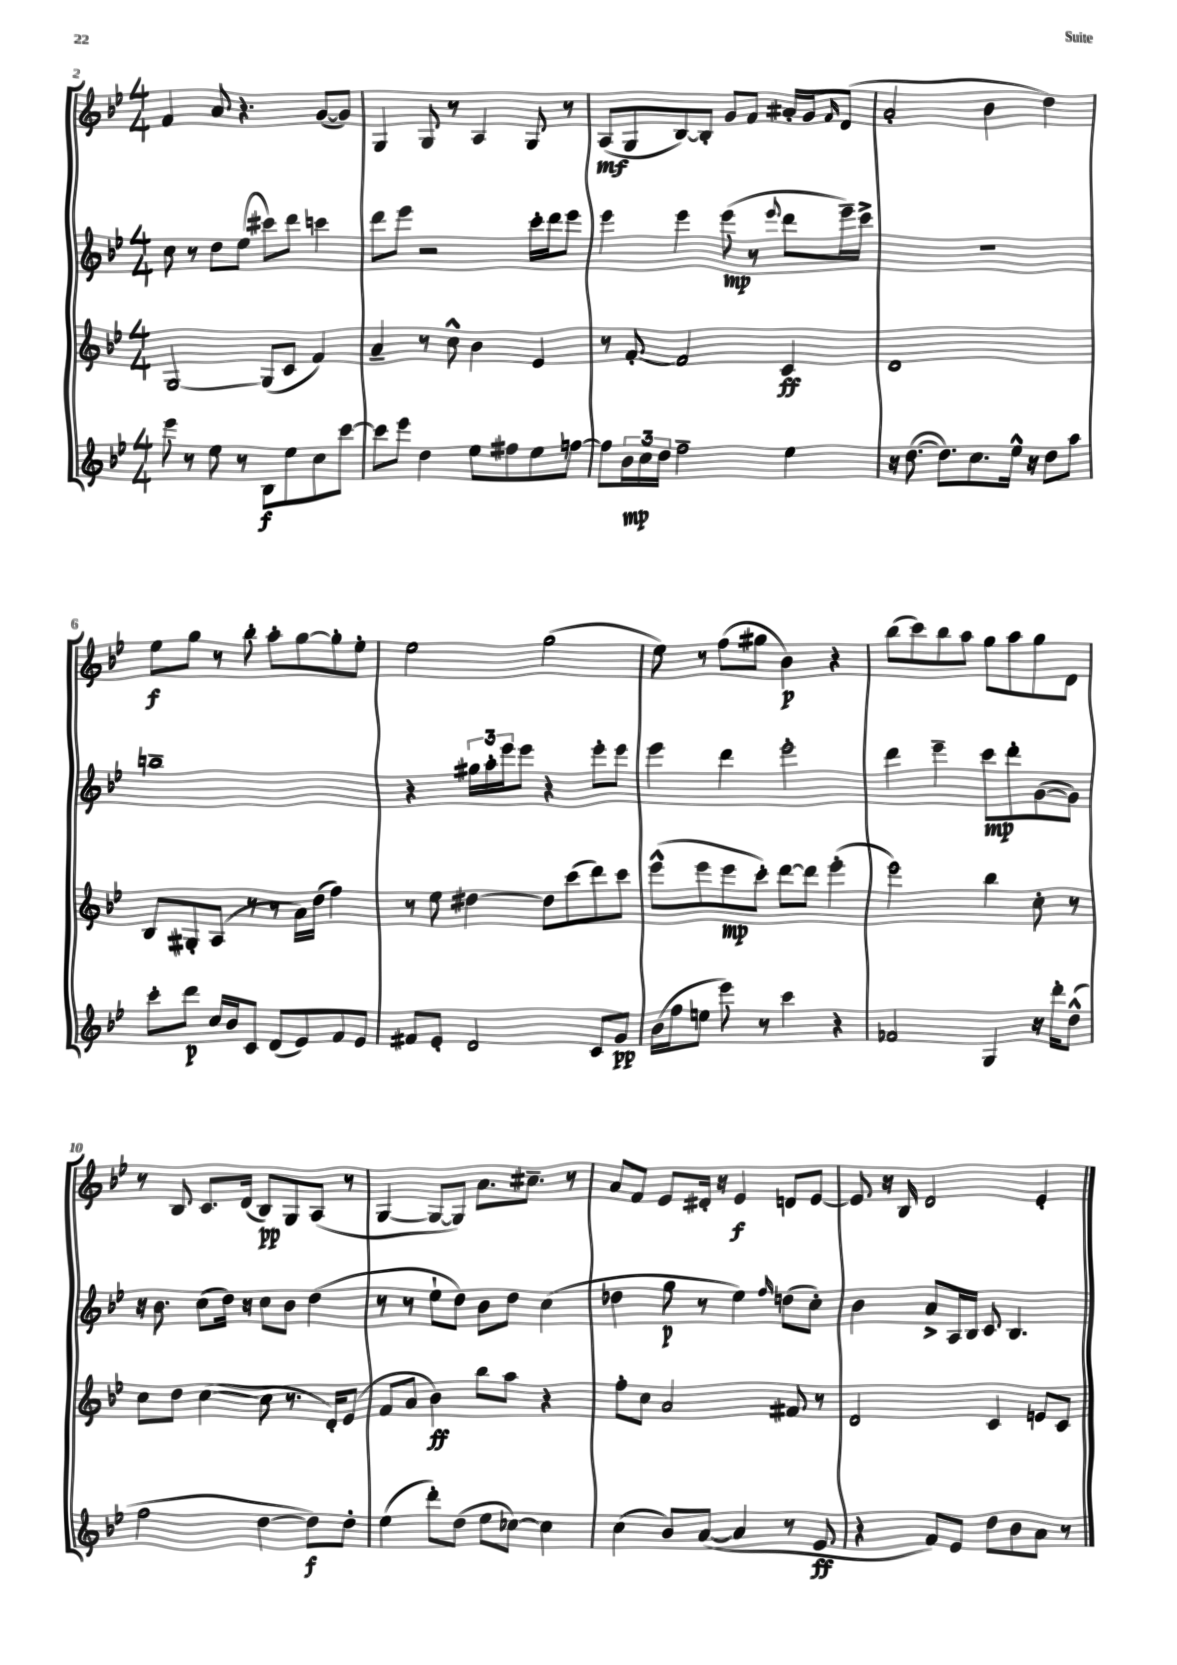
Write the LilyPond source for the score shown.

<<
\new StaffGroup <<
\new Staff = "s0" {
    \clef treble \key bes \major \numericTimeSignature \time 4/4
    f'4 a'8 r4. g'8~( g'8) |
    g4 g8 r8 a4 g8 r8 |
    a8\mf( g8 bes8~) bes8-. g'8 f'8 ais'16-. g'16 \grace { f'16 } d'8( |
    a'2-. bes'4 d''4) |
    ees''8\f g''8 r8 bes''8-. a''8-. g''8~ g''8-. ees''8-. |
    ees''2 g''2( |
    ees''8) r8 f''8( gis''8 bes'4\p) r4 |
    bes''8( c'''8) bes''8 a''8 g''8 a''8 g''8 d'8 |
    r8 bes8 c'8. d'16( bes8\pp) g8 a8( r8 |
    g4~ g8~ g8) a'8. cis''8.-- r8 |
    a'8 f'8 ees'8 dis'16-. r16 ees'4\f d'8 ees'8~ |
    ees'8 r16 bes16 d'2 ees'4-. \bar "|." |
}
\new Staff = "s1" {
    \clef treble \key bes \major \numericTimeSignature \time 4/4
    c''8 r8 d''8 ees''8( cis'''8) d'''8 c'''4 |
    d'''8 ees'''8 r2 c'''16-. d'''16 ees'''8 |
    ees'''4 ees'''4 ees'''8\mp( r8 \appoggiatura { ees'''8 } d'''8 ees'''16--) c'''16-> |
    r1 |
    b''1-- |
    r4 \tuplet 3/2 { gis''16 a''16-. ees'''16 } ees'''8 r4 ees'''8-. ees'''8 |
    ees'''4 d'''4 ees'''2-. |
    d'''4 ees'''4-- c'''8\mp d'''8-. g'8~( g'8) |
    r16 bes'8. c''8( d''16) r16 c''8 bes'8 d''4( |
    r8 r8 ees''8-! d''8) bes'8 d''8 c''4( |
    des''4 g''8\p r8 ees''4) \grace { f''16 } d''8( c''8-.) |
    bes'4 a'8-> a16 bes16 c'8 bes4. \bar "|." |
}
\new Staff = "s2" {
    \clef treble \key bes \major \numericTimeSignature \time 4/4
    g2~ g8( c'8 f'4) |
    a'4-- r8 c''8-^ bes'4 ees'4 |
    r8 f'8~-. f'2 c'4\ff |
    d'1 |
    bes8 gis8-. a8( r8 r8 a'16) d''16( f''4) |
    r8 ees''8 dis''4~ dis''8 c'''8( d'''8) c'''8 |
    ees'''8-^( ees'''8 ees'''8\mp c'''8-.) d'''8~ d'''8 ees'''4-.( |
    ees'''2) bes''4 c''8-. r8 |
    c''8 d''8 c''4~( c''8 r8. d'16-.) ees'8( |
    f'8 a'8 bes'4\ff) bes''8 a''8 r4 |
    f''8-. c''8 a'2 fis'8 r8 |
    d'2 c'4 e'8 c'8 \bar "|." |
}
\new Staff = "s3" {
    \clef treble \key bes \major \numericTimeSignature \time 4/4
    ees'''8 r8 ees''8 r8 bes8\f ees''8 c''8 c'''8~ |
    c'''8 ees'''8 d''4 ees''8 fis''8 ees''8 f''8~ |
    f''8 \tuplet 3/2 { bes'16\mp c''16 d''16 } f''2-- ees''4 |
    r16 d''8.~( d''8.) c''8. ees''16-^ r16 d''8 a''8 |
    c'''8-. d'''8\p c''16 bes'16 c'8 d'8( ees'8) f'8 ees'8 |
    fis'8 ees'8-. d'2 c'8 g'8\pp |
    bes'16( f''16 e''8 ees'''8) r8 c'''4 r4 |
    fes'2 g4 r16 d'''16-. d''8-^( |
    f''2 d''4~ d''8\f) d''8-. |
    ees''4( d'''8-.) d''8( ees''8 ces''8~) ces''4 |
    c''4( bes'8) a'8~( a'4 r8 ees'8\ff |
    r4 f'8) ees'8 d''8 bes'8 a'8 r8 \bar "|." |
}
>>
>>
\layout { \context { \Score currentBarNumber = #2 } }
